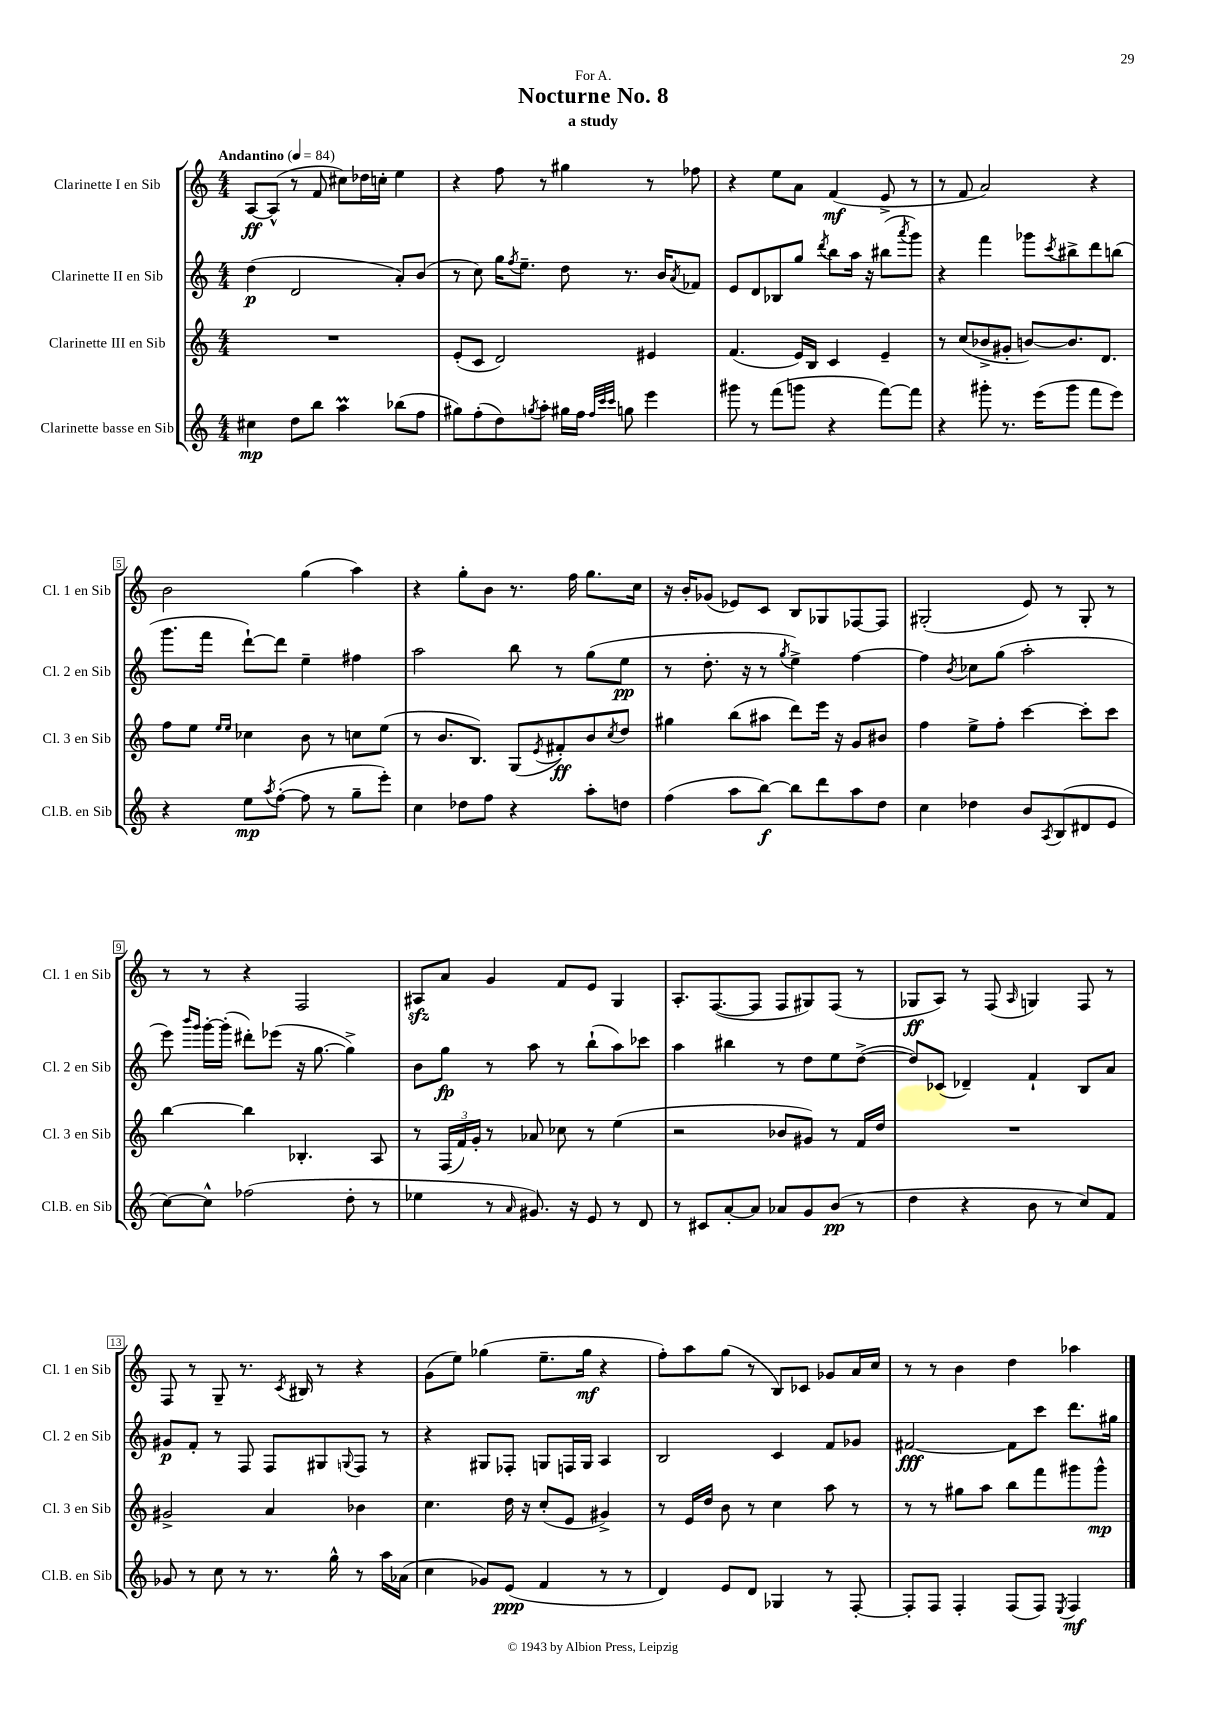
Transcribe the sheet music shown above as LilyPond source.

\header { title = "Nocturne No. 8" subtitle = "a study" dedication = "For A." }
<<
\new StaffGroup <<
\new Staff = "s0" \with { instrumentName = "Clarinette I en Sib" shortInstrumentName = "Cl. 1 en Sib" } {
    \clef treble \key c \major \numericTimeSignature \time 4/4 \tempo "Andantino" 4 = 84
    a8~\ff a8-^( r8 f'8 cis''8) des''16 c''16-. e''4 |
    r4 f''8 r8 gis''4 r8 fes''8 |
    r4 e''8 a'8 f'4\mf( e'8-> r8 |
    r8 f'8 a'2) r4 |
    b'2 g''4( a''4) |
    r4 g''8-. b'8 r8. f''16 g''8. c''16 |
    r16 b'16-. ges'8( ees'8) c'8 b8 ges8 fes8~ fes8 |
    gis2-.( e'8) r8 gis8-. r8 |
    r8 r8 r4 f2 |
    ais8\sfz a'8 g'4 f'8 e'8 g4 |
    a8.-. f8.~( f8 f8 gis8) f8( r8 |
    ges8\ff a8) r8 f8( \grace { a16 } g4) f8 r8 |
    f8 r8 g8-- r8. \acciaccatura { c'8 } bis16 r8 r4 |
    g'8( e''8) ges''4( e''8.-- ges''16\mf r4 |
    f''8-.) a''8 g''8( r8 b8) ces'8 ges'8 a'16 c''16 |
    r8 r8 b'4 d''4 aes''4 \bar "|." |
}
\new Staff = "s1" \with { instrumentName = "Clarinette II en Sib" shortInstrumentName = "Cl. 2 en Sib" } {
    \clef treble \key c \major \numericTimeSignature \time 4/4
    d''4\p( d'2 a'8-.) b'8( |
    r8 c''8) g''16 \acciaccatura { f''8 } e''8.-- d''8 r8. b'16 \acciaccatura { a'8 } fes'8 |
    e'8 d'8 bes8 g''8 \acciaccatura { d'''8 } b''8 a''16 r16 bis''8( \acciaccatura { a'''8 } g'''8) |
    r4 f'''4 ges'''8 \acciaccatura { c'''8 } bis''8-> d'''8 b''8( |
    g'''8. f'''16 d'''8~-!) d'''8 e''4-- fis''4 |
    a''2 b''8 r8 g''8( e''8\pp |
    r8 d''8.-. r16 r8 \acciaccatura { g''8 } e''4->) f''4~ |
    f''4 \acciaccatura { b'8 } ces''8 g''8( a''2-. |
    e'''8) \grace { b'''16 g'''16 } g'''16~-. g'''16-.( dis'''8-.) ees'''8( r16 g''8.~ g''4->) |
    b'8 g''8\fp r8 a''8 r8 b''8-!( a''8) ces'''8 |
    a''4 bis''4 r8 d''8 e''8 d''8~->( |
    d''8) ces'8( des'4--) f'4-! b8 a'8 |
    gis'8\p f'8-. r8 f8 f8 gis8 \appoggiatura { g8 } f8 r8 |
    r4 gis8 fes8-. g8 f16 g16 a4 |
    b2 c'4 f'8 ges'8 |
    fis'2~\fff fis'8 c'''8 d'''8. gis''16 \bar "|." |
}
\new Staff = "s2" \with { instrumentName = "Clarinette III en Sib" shortInstrumentName = "Cl. 3 en Sib" } {
    \clef treble \key c \major \numericTimeSignature \time 4/4
    R1 |
    e'8-.( c'8 d'2) eis'4 |
    f'4.( e'16) b16 c'4 e'4-- |
    r8 c''8( bes'8-> gis'8-. b'8~) b'8. d'8. |
    f''8 e''8 \grace { e''16 e''16 } ces''4 b'8 r8 c''8 e''8( |
    r8 b'8. b8.) g8( \acciaccatura { e'8 } fis'8-.\ff) b'8 \acciaccatura { c''8 } d''8 |
    gis''4 b''8( ais''8 d'''8) e'''16 r16 g'8 bis'8 |
    f''4 e''8-> f''8-. c'''4~ c'''8-. c'''8 |
    b''4~ b''4 bes4.-. a8 |
    r8 \tuplet 3/2 { f16( f'16) g'16-. } r8 aes'8 ces''8 r8 e''4( |
    r2 bes'8 gis'8) r8 f'16 d''16 |
    R1 |
    gis'2-> a'4 bes'4 |
    c''4. d''16 r16 c''8-.( e'8 gis'4->) |
    r8 e'16 d''16 b'8 r8 c''4 a''8 r8 |
    r8 r8 gis''8 a''8 b''8 f'''8 gis'''8 gis'''8-^\mp \bar "|." |
}
\new Staff = "s3" \with { instrumentName = "Clarinette basse en Sib" shortInstrumentName = "Cl.B. en Sib" } {
    \clef treble \key c \major \numericTimeSignature \time 4/4
    cis''4\mp d''8 b''8 a''4\prall bes''8( f''8 |
    gis''8) f''8-.( d''8) \acciaccatura { g''8 } a''8-. gis''16 f''16 \grace { f''32 c'''32 c'''32 } g''8 e'''4 |
    gis'''8 r8 f'''8( g'''8 r4 f'''8~) f'''8 |
    r4 gis'''8-. r8. e'''16( gis'''8 f'''8 e'''8) |
    r4 e''8\mp \acciaccatura { a''8 } f''8~-.( f''8 r8 g''8-- e'''8-.) |
    c''4 des''8 f''8 r4 a''8-. d''8 |
    f''4( a''8 b''8~\f) b''8 d'''8 a''8 d''8 |
    c''4 des''4 b'8 \acciaccatura { a8 } b8( dis'8 e'8 |
    c''8~) c''8-^ fes''2( d''8-. r8 |
    ees''4 r8 \grace { a'16 } gis'8.) r16 e'8 r8 d'8 |
    r8 cis'8 a'8~-. a'8 aes'8 g'8 b'8\pp( r8 |
    d''4 r4 b'8 r8 c''8) f'8 |
    ges'8 r8 c''8 r8 r8. g''16-^ r8 a''16 aes'16( |
    c''4 ges'8) e'8\ppp( f'4 r8 r8 |
    d'4) e'8 d'8 ges4 r8 f8~-. |
    f8-. f8 f4-. f8( f8) \acciaccatura { e8 } f4\mf \bar "|." |
}
>>
>>
\layout { \context { \Score \override BarNumber.stencil = #(make-stencil-boxer 0.1 0.3 ly:text-interface::print) } }
